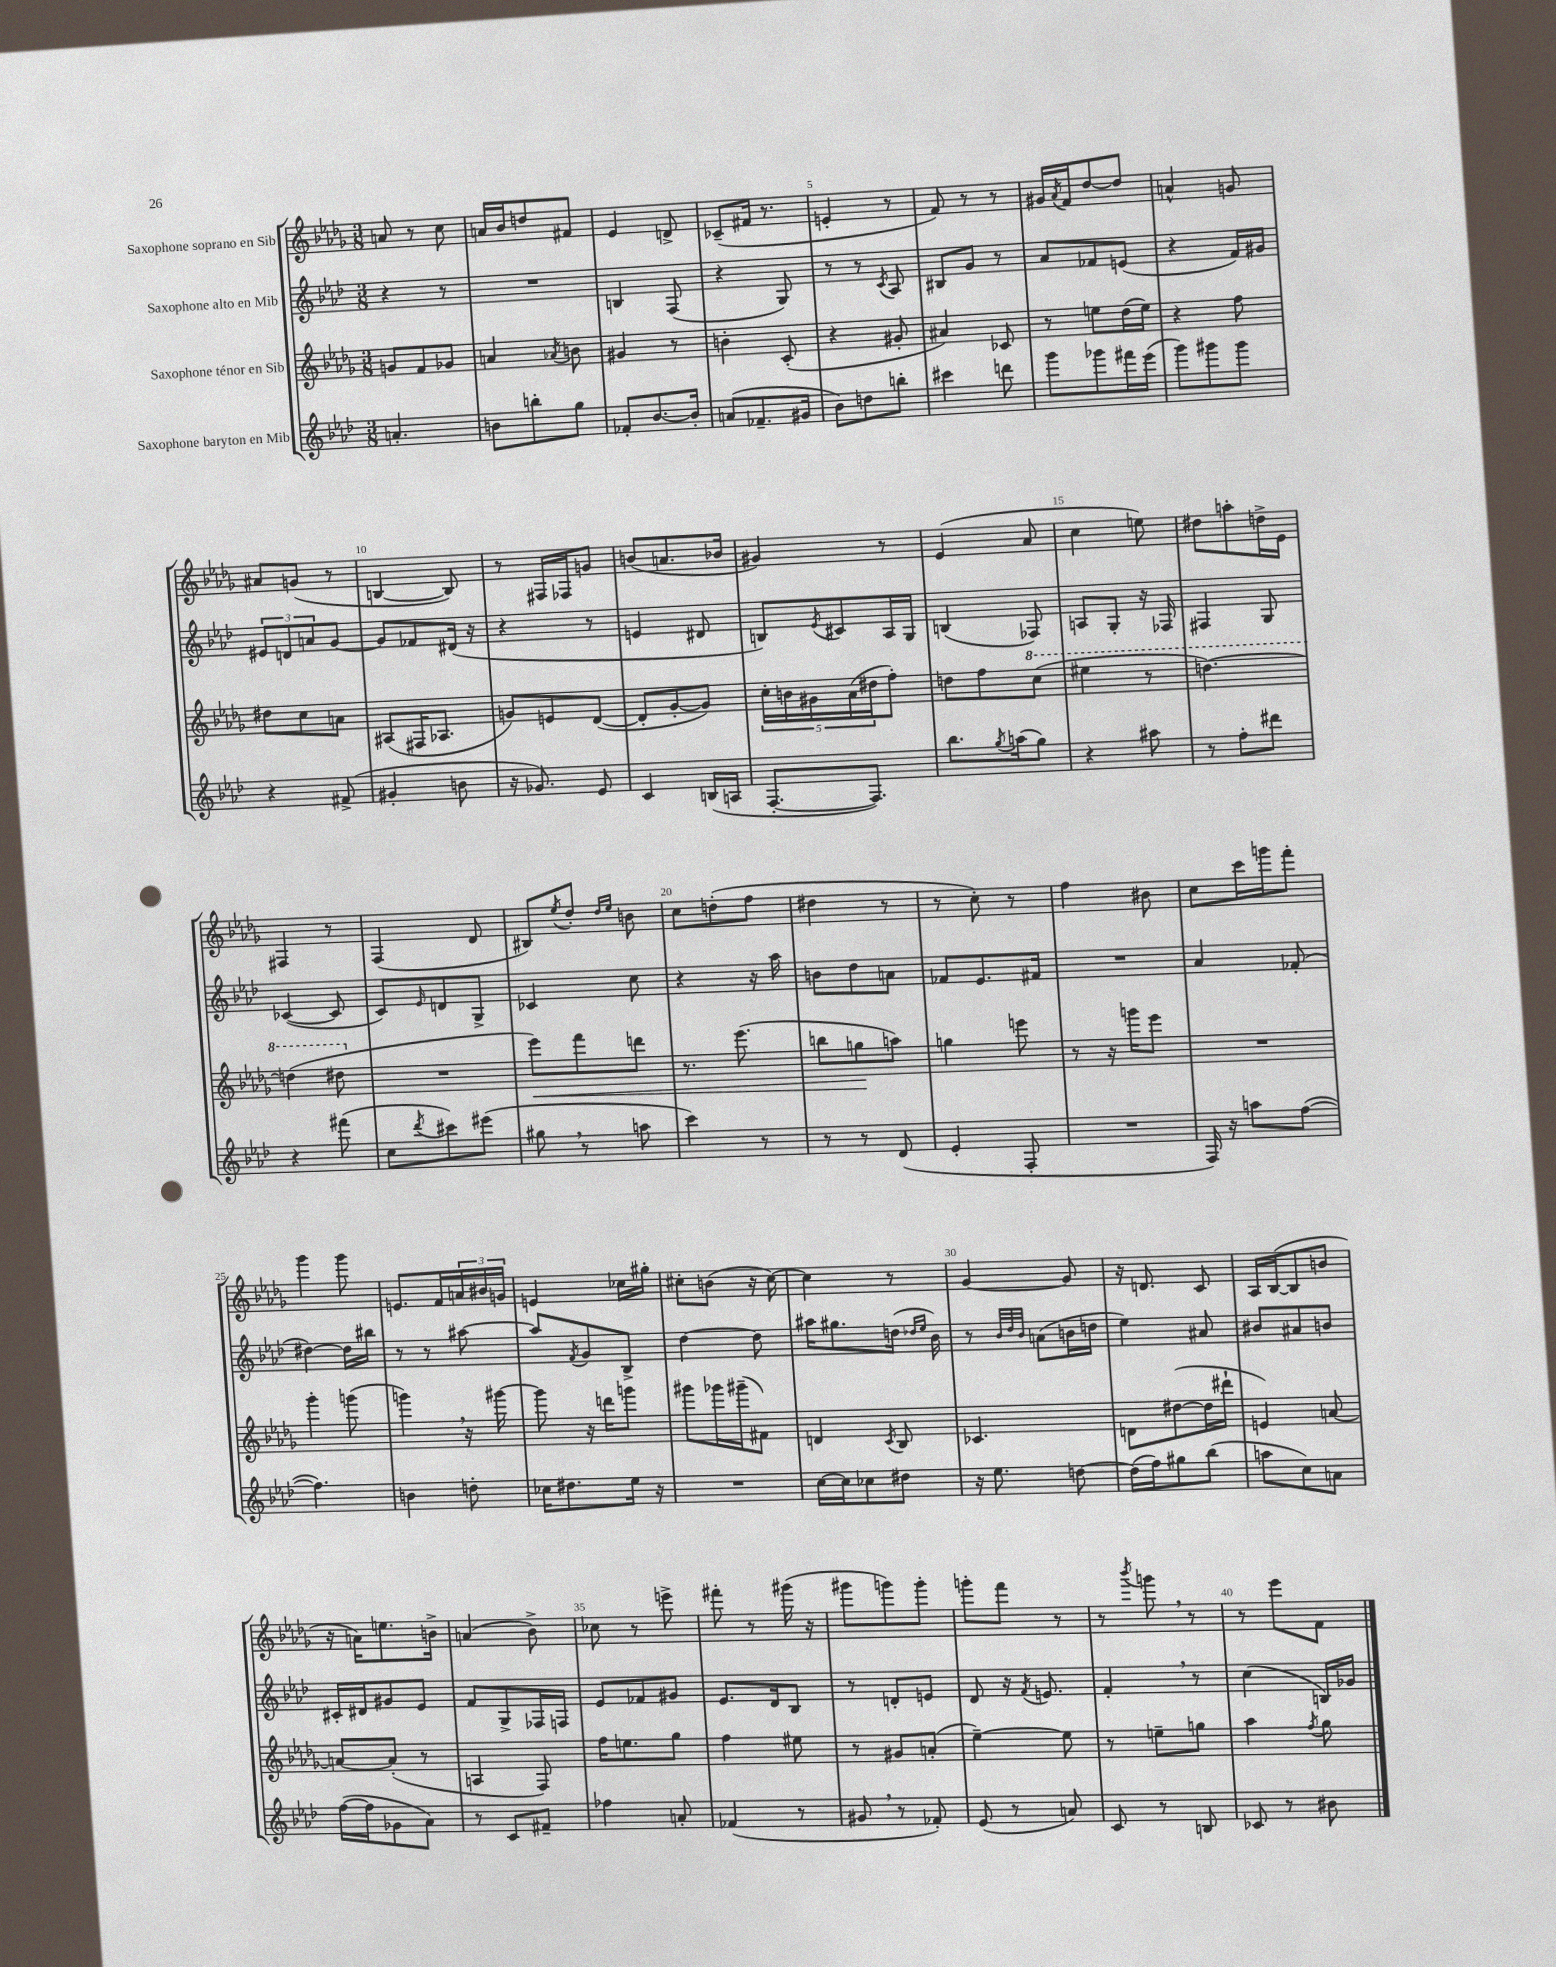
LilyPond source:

<<
\new StaffGroup <<
\new Staff = "s0" \with { instrumentName = "Saxophone soprano en Sib" } {
    \clef treble \key des \major \numericTimeSignature \time 3/8
    a'8 r8 c''8 |
    a'16 bes'16 d''8 fis'8 |
    ees'4 d'8-> |
    ces'8--( fis'16 r8. |
    e'4-. r8 |
    f'8) r8 r8 |
    gis'16 \acciaccatura { aes'8 } f'16 des''8~ des''8 |
    a'4-^ g'8 |
    ais'8 g'8( r8 |
    b4~ b8) |
    r8 fis16 fes16 g'8 |
    b'8( a'8. bes'16 |
    gis'4) r8 |
    ees'4( aes'8 |
    c''4 e''8) |
    dis''8 a''8-. d''16-> ees'16 |
    fis4 r8 |
    f4( des'8 |
    bis8) \acciaccatura { ees''8 } des''8-. \grace { des''16 ees''16 } b'8 |
    c''8 d''8-.( f''8 |
    dis''4 r8 |
    r8 c''8-.) r8 |
    f''4 bis'8 |
    c''8 c'''16 g'''16 f'''8-. |
    ges'''4 ges'''8 |
    e'8. f'16 \tuplet 3/2 { a'16 bis'16 g'16 } |
    e'4 ces''16 gis''16-. |
    cis''8-. b'8( r16 cis''16~) |
    cis''4 r8 |
    ges'4~ ges'8 |
    r16 d'8. c'8 |
    aes16 bes16~( bes8 b'8 |
    r16 a'16) e''8. b'16-> |
    a'4( bes'8->) |
    ces''8 r8 e'''8-> |
    fis'''8-. r8 gis'''16( r16 |
    gis'''8 g'''8) g'''8-. |
    g'''8-. f'''8 r8 |
    r8 \acciaccatura { bes'''8 } g'''8 \breathe r8 |
    r8 ees'''8 f'8 \bar "|." |
}
\new Staff = "s1" \with { instrumentName = "Saxophone alto en Mib" } {
    \clef treble \key aes \major \numericTimeSignature \time 3/8
    r4 r8 |
    R4. |
    b4 f8( |
    r4 g8) |
    r8 r8 \acciaccatura { c'8 } aes8 |
    bis8 g'8 r8 |
    aes'8 fes'8 e'8( |
    r4 f'16) gis'16 |
    \tuplet 3/2 { eis'8 d'8 a'8 } g'8~ |
    g'8 fes'8 dis'16( r16 |
    r4 r8 |
    e'4 dis'8 |
    b8) \acciaccatura { ees'8 } cis'8 aes16 g16 |
    b4( fes8) |
    a8 g8-. r16 fes16 |
    fis4 g8 |
    ces'4~( ces'8 |
    c'8) \grace { ees'16 } d'8 g8-> |
    ces'4 c''8 |
    r4 r16 aes''16 |
    b'8 des''8 a'8 |
    fes'8 ees'8. fis'16 |
    R4. |
    aes'4 fes'8-.( |
    dis''4~) dis''16 bis''16 |
    r8 r8 ais''8~ |
    ais''8 \acciaccatura { f'8 } g'8 bes8-> |
    des''4~ des''8 |
    ais''16 gis''8. d''16( \grace { des''16 ees''16 } bes'16) |
    r8 \grace { bes'32 des''32 bes'32 } a'8( b'16 d''16 |
    ees''4) ais'8 |
    bis'8 ais'8 b'8 |
    cis'16-. dis'16 gis'8 ees'8 |
    f'8 g8-> fes16 f16 |
    ees'8 fes'8 gis'8 |
    ees'8. des'16 bes8 |
    r8 d'8-. e'8 |
    des'8 r16 \acciaccatura { f'8 } e'8. |
    f'4-. \breathe r8 |
    c''4( b16) ges'16 \bar "|." |
}
\new Staff = "s2" \with { instrumentName = "Saxophone ténor en Sib" } {
    \clef treble \key des \major \numericTimeSignature \time 3/8
    g'8 f'8 ges'8 |
    a'4 \acciaccatura { aes'8 } b'8 |
    gis'4 r8 |
    b'4-. c'8-.( |
    r4 gis'8-. |
    ais'4) ces'8 |
    r8 e''8 des''16( e''16) |
    r4 f''8 |
    dis''8 c''8 a'8 |
    ais8( fis16 aes8. |
    g'8) e'8 des'8~( |
    des'8-. ges'8~-. ges'8) |
    \tuplet 5/4 { c''16-. b'16 gis'16 aes'16( dis''16 } f''8-.) |
    d''8 f''8 \ottava #1 c'''8( |
    eis'''4 r8 |
    d'''4.~) |
    d'''4( dis'''8 \ottava #0 |
    R4. |
    ees'''8\<) f'''8 d'''8 |
    r8. ees'''8.( |
    b''8 g''8\! a''8) |
    g''4 e'''8 |
    r8 r16 g'''16 ees'''8 |
    R4. |
    ges'''4-. g'''8( |
    g'''4) \breathe r16 gis'''16~ |
    gis'''8 r16 d'''16 g'''8 |
    gis'''8 ges'''16 gis'''16--( fis'8) |
    d'4 \acciaccatura { c'8 } bes8 |
    ces'4. |
    d'8 dis''8~( dis''16 dis'''16-! |
    e'4) a'8~ |
    a'8~ a'8-.( r8 |
    a4 f8) |
    f''16 e''8. ges''8 |
    f''4 eis''8 |
    r8 gis'8 a'8-.( |
    ees''4~--) ees''8 |
    r8 e''8-- g''8 |
    aes''4 \acciaccatura { f''8 } ges''8 \bar "|." |
}
\new Staff = "s3" \with { instrumentName = "Saxophone baryton en Mib" } {
    \clef treble \key aes \major \numericTimeSignature \time 3/8
    a'4.-. |
    b'8 b''8-. g''8 |
    fes'8-. bes'8.~ bes'16-. |
    a'8( fes'8.-- gis'16 |
    bes'8) d''8 b''8-. |
    cis'''4 d'''8 |
    g'''8 ges'''8 fis'''16 ees'''16( |
    g'''8) gis'''8 gis'''8 |
    r4 fis'8->( |
    gis'4-. b'8 |
    r16 ges'8.) ees'8 |
    c'4 b16( a16 |
    f8.~-. f8.) |
    bes''8. \acciaccatura { g''8 } a''16( g''8) |
    r4 ais''8 |
    r8 f''8-. dis'''8 |
    r4 fis'''8( |
    c''8 \acciaccatura { des'''8 } cis'''8) eis'''8( |
    gis''8 \breathe r8 a''8 |
    c'''4) r8 |
    r8 r8 des'8( |
    ees'4-. f8-. |
    R4. |
    f16) r16 a''8 f''8~( |
    f''4.) |
    b'4 d''8-. |
    ces''16 dis''8. ees''16 r16 |
    R4. |
    c''16~ c''16 ces''8 dis''8 |
    r16 ees''8. d''8~ |
    d''16( f''16) gis''8 bes''8( |
    a''8 c''8) a'8 |
    f''16~( f''16 ges'8 aes'8) |
    r8 c'8 fis'8-- |
    fes''4 a'8-. |
    fes'4( r8 |
    gis'8 \breathe r8 fes'8-.) |
    ees'8( r8 a'8) |
    c'8 r8 b8 |
    ces'8 r8 bis'8 \bar "|." |
}
>>
>>
\layout { \context { \Score \override BarNumber.break-visibility = ##(#f #t #t) barNumberVisibility = #(every-nth-bar-number-visible 5) } }
